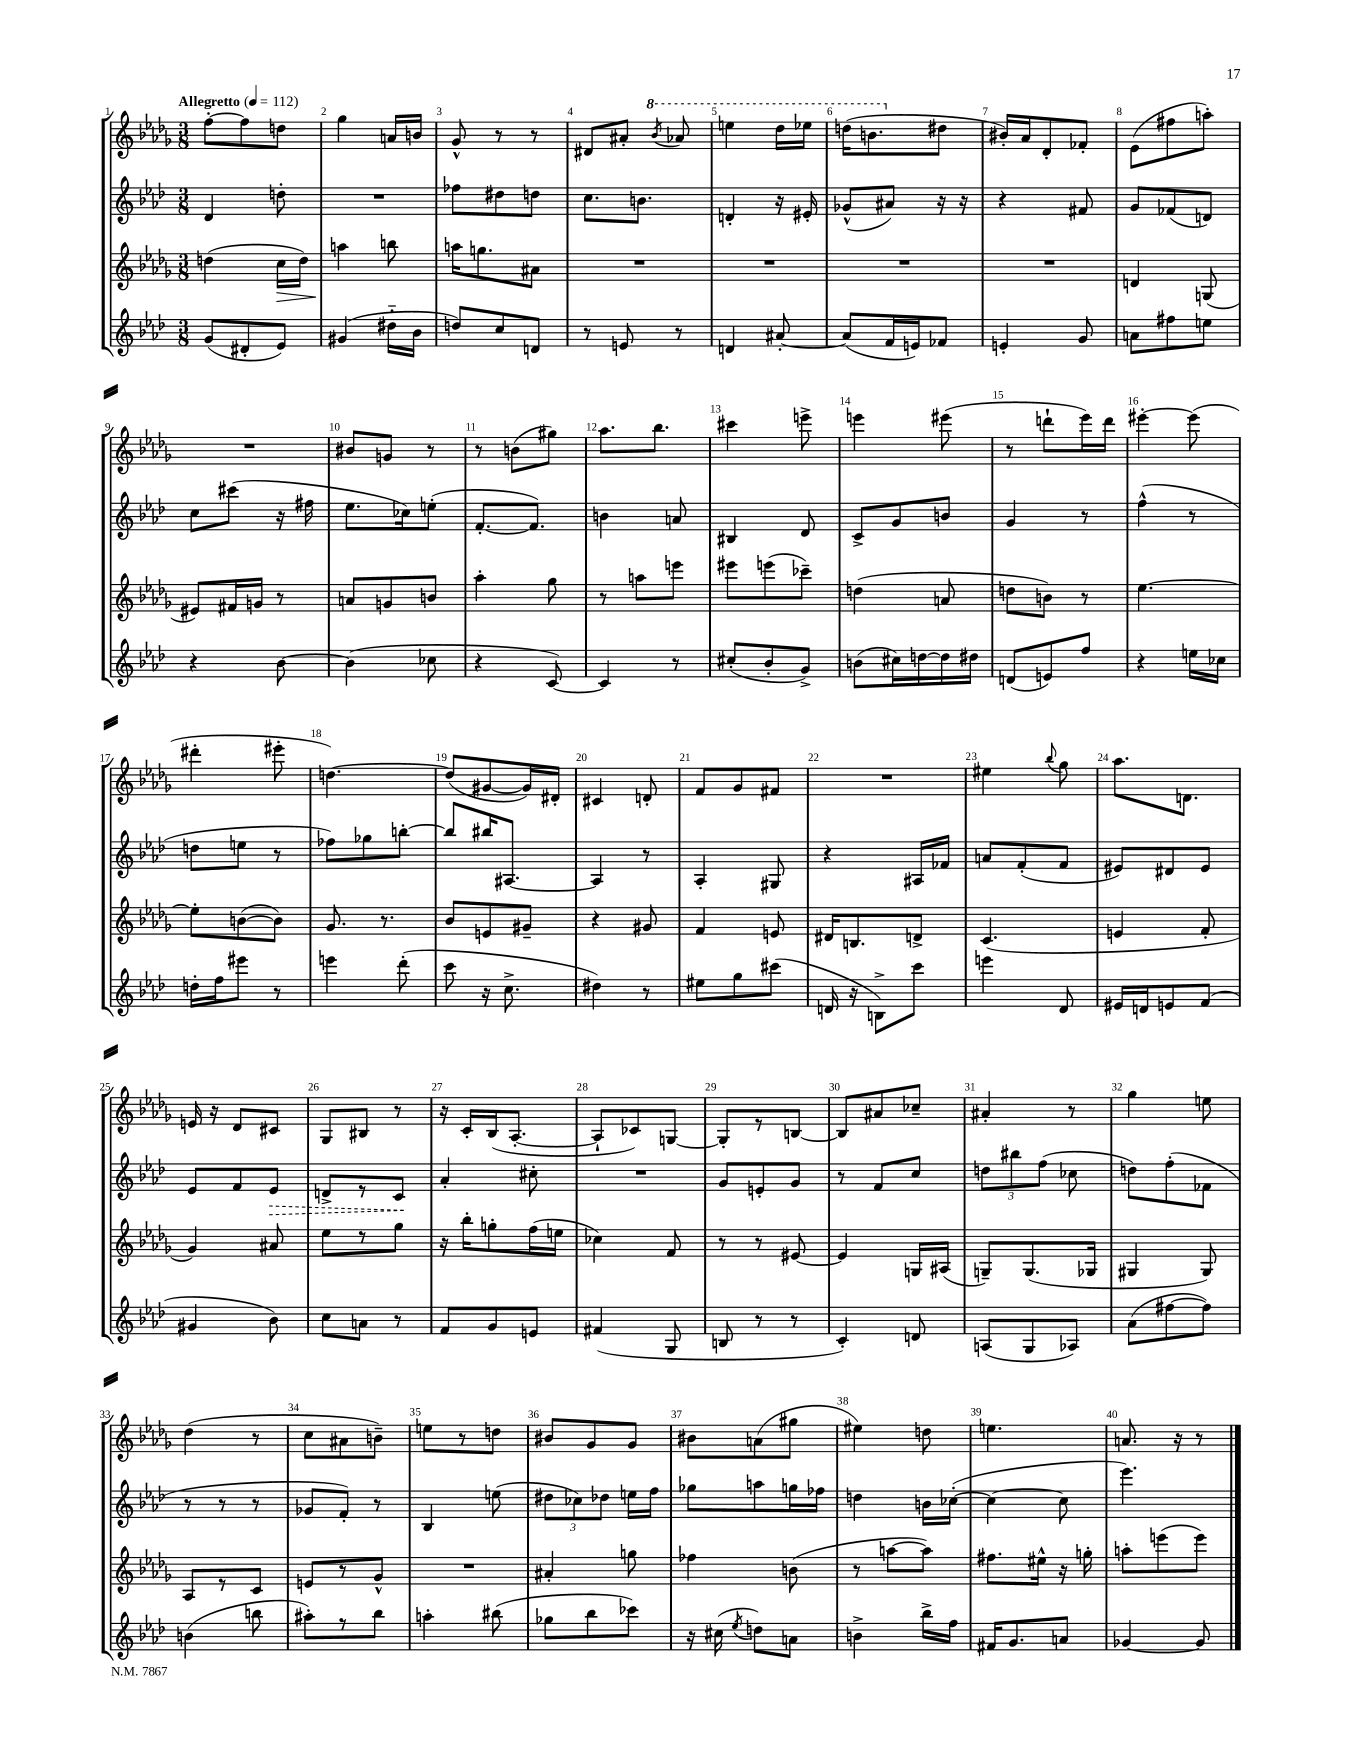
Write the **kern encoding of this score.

**kern	**kern	**kern	**kern
*staff4	*staff3	*staff2	*staff1
*clefG2	*clefG2	*clefG2	*clefG2
*k[b-e-a-d-]	*k[b-e-a-d-g-]	*k[b-e-a-d-]	*k[b-e-a-d-g-]
*M3/8	*M3/8	*M3/8	*M3/8
*MM112	*MM112	*MM112	*MM112
(8g	(4dd	4d-	[8ff'
8d#'	.	.	8ff]
8e-)	16cc	8dd'	8dd
.	16dd)	.	.
=	=	=	=
(4g#	4aa	4.r	4gg-
16dd#'~	8bb	.	16a
16b-	.	.	16b
=	=	=	=
8dd)	16aa	8ff-	8g-^^
.	8.gg	.	.
8cc	.	8dd#	8r
8d	8a#	8dd	8r
=	=	=	=
8r	4.r	8.cc	8d#
8e	.	.	8a#'
.	.	8.b	.
.	.	.	8qbb-
8r	.	.	8aa-
=	=	=	=
4d	4.r	4d'	4eee
[8a#'	.	16r	16ddd-
.	.	16e#'	16eee-
=	=	=	=
(8a#]	4.r	(8g-^^	(16ddd
.	.	.	8.bb
16f	.	8a#)	.
16e)	.	.	.
8f-	.	16r	8dd#
.	.	16r	.
=	=	=	=
4e'	4.r	4r	16b#')
.	.	.	16a-
.	.	.	8d-'
8g	.	8f#	8f-'
=	=	=	=
8a	4d	8g	(8e-
8ff#	.	(8f-	8ff#
8ee	(8G	8d)	8aa')
=	=	=	=
4r	8e#)	8cc	4.r
.	16f#	(8ccc#	.
.	16g	.	.
[8b-	8r	16r	.
.	.	16ff#	.
=	=	=	=
(4b-]	8a	8.ee-	8b#
.	8g	.	8g
.	.	16cc-)	.
8cc-	8b	(8ee'	8r
=	=	=	=
4r	4aa-'	[8.f'	8r
.	.	.	(8b
.	.	8.f])	.
[8c)	8gg-	.	8gg#)
=	=	=	=
4c]	8r	4b	8.aa-
.	8aa	.	.
.	.	.	8.bb-
8r	8eee	8a	.
=	=	=	=
(8cc#'	8eee#	4B#	4ccc#
8b-'	(8eee	.	.
8g^)	8ccc-~)	8d-	8eee^
=	=	=	=
(8b	(4dd	8c^	4eee
16cc#)	.	8g	.
[16dd	.	.	.
16dd]	8a	8b	(8eee#
16dd#	.	.	.
=	=	=	=
(8d	8dd	4g	8r
8e)	8b)	.	8ddd`
8ff	8r	8r	16eee-)
.	.	.	16ddd
=	=	=	=
4r	[4.ee-	(4ff^^	[4eee#'
16ee	.	8r	(8eee#]
16cc-	.	.	.
=	=	=	=
16dd'	8ee-']	8dd	4ddd#'
16ff	.	.	.
8eee#	([8b	8ee	.
8r	8b])	8r	8eee#'
=	=	=	=
4eee	8.g-	8ff-)	[4.dd)
.	.	8gg-	.
.	8.r	.	.
(8ddd-'	.	[8bb'	.
=	=	=	=
8ccc	8b-	8bb]	(8dd]
16r	8e	16bb#	[8g#
8.cc^	.	[8.A#	.
.	8g#~	.	16g#])
.	.	.	16d#'
=	=	=	=
4dd#)	4r	4A#]	4c#
8r	8g#	8r	8d'
=	=	=	=
8ee#	4f	4A-'	8f
8gg	.	.	8g-
(8ccc#	8e	8G#	8f#
=	=	=	=
16d	16d#	4r	4.r
16r	8.B	.	.
8B^)	.	.	.
8ccc	8d^	16A#	.
.	.	16f-	.
=	=	=	=
4eee	(4.c	8a	4ee#
.	.	(8f'	.
.	.	.	8qqbb-
8d-	.	8f	8gg-
=	=	=	=
16e#	4e	8e#)	8.aa-
16d	.	.	.
8e	.	8d#	.
.	.	.	8.d
(8f	8f'	8e#	.
=	=	=	=
4g#	4g-)	8e-	16e
.	.	.	16r
.	.	8f	8d-
8b-)	8a#	8e-	8c#
=	=	=	=
8cc	8ee-	8d^	8G-
8a	8r	8r	8B#
8r	8gg-	8c	8r
=	=	=	=
8f	16r	4a-'	16r
.	16bb-'	.	16c'
8g	8gg'	.	(16B-
.	.	.	[8.A-'
8e	(16ff	8cc#'	.
.	16ee	.	.
=	=	=	=
(4f#	4cc-)	4.r	8A-`]
.	.	.	8c-)
8G	8f	.	[8G
=	=	=	=
8B	8r	8g	8G']
8r	8r	8e'	8r
8r	[8e#	8g	[8B
=	=	=	=
4c')	4e#]	8r	8B]
.	.	8f	8a#
8d	16G	8cc	8cc-~
.	(16A#	.	.
=	=	=	=
(8A	8G~)	12dd	4a#'
.	.	12bb#	.
8G	(8.G	.	.
.	.	(12ff	.
8A-)	.	8cc-	8r
.	16G-	.	.
=	=	=	=
(8a-	4G#	8dd)	4gg-
[8ff#	.	(8ff'	.
8ff#])	8G#)	8f-	8ee
=	=	=	=
(4b	8A-	8r	(4dd-
.	8r	8r	.
8bb	8c	8r	8r
=	=	=	=
8aa#')	8e	8g-	8cc
8r	8r	8f')	8a#
8bb-	8g-^^	8r	8b~)
=	=	=	=
4aa'	4.r	4B-	8ee
.	.	.	8r
(8bb#	.	(8ee	8dd
=	=	=	=
8gg-	4a#'	12dd#	8b#
.	.	12cc-)	.
8bb-	.	.	8g-
.	.	12dd-	.
8ccc-)	8gg	16ee	8g-
.	.	16ff	.
=	=	=	=
16r	4ff-	8gg-	8b#
(16cc#	.	.	.
8qee-	.	.	.
8dd)	.	8aa	(8a
8a	(8b	16gg	8gg#
.	.	16ff-	.
=	=	=	=
4b^	8r	4dd	4ee#)
.	[8aa	.	.
16bb-^	8aa])	16b	8dd
16ff	.	([16cc-'	.
=	=	=	=
16f#	8.ff#	4cc-_	4.ee
8.g	.	.	.
.	16ee#^^	.	.
8a	16r	8cc-]	.
.	16gg'	.	.
=	=	=	=
[4g-	8aa'	4.eee-)	8.a
.	(8eee	.	.
.	.	.	16r
8g-]	8eee)	.	8r
==	==	==	==
*-	*-	*-	*-
